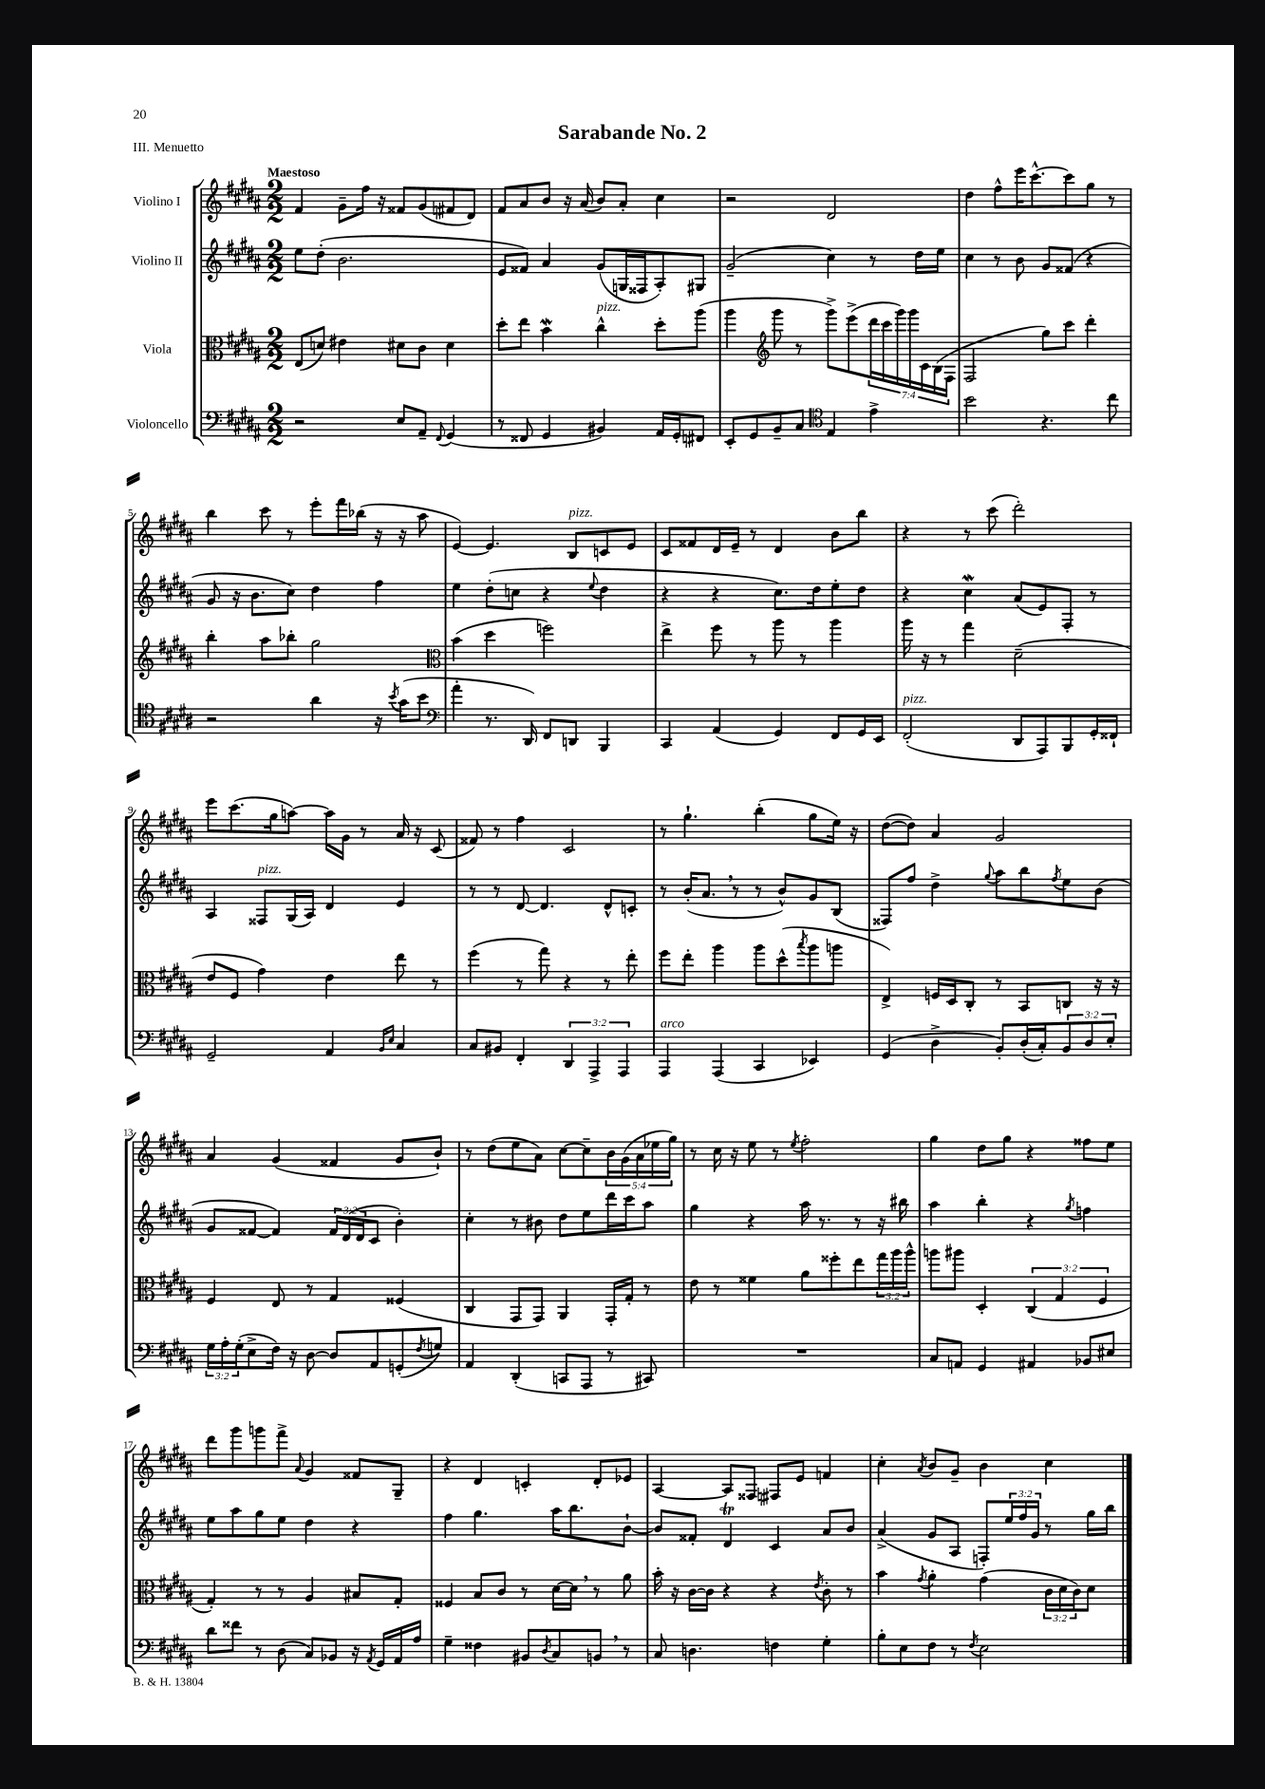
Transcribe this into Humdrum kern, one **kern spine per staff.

**kern	**kern	**kern	**kern
*staff4	*staff3	*staff2	*staff1
*clefF4	*clefC3	*clefG2	*clefG2
*k[f#c#g#d#a#]	*k[f#c#g#d#a#]	*k[f#c#g#d#a#]	*k[f#c#g#d#a#]
*M2/2	*M2/2	*M2/2	*M2/2
2r	(8E/L	8ee\L	4f#/
.	8d/J)	(8dd#'\J	.
.	4e#\	2.b\	8g#~\L
.	.	.	16ff#\Jk
.	.	.	16r
8E/L	8d#\L	.	8f##/L
8AA#~/J	8c#\J	.	(8g#/
8qqFF#/	.	.	.
(4GG#/	4d#\	.	8f#/
.	.	.	8d#/J)
=	=	=	=
8r	8dd#'\L	8e/L	8f#/L
8FF##/	8ee\J	8f##/J)	8a#/
4GG#/	4b\	4a#/	8b/J
.	.	.	16r
.	.	.	(16a#/
4BB#/)	4cc#^^\	(8g#/L	8b/L)
.	.	16G/L	8a#'/J
.	.	16F##/J	.
16AA#/LL	8dd#'\L	8A#'/)	4cc#\
16GG#'/J	.	.	.
8FF#/J	(8aa#\J	8G#/J	.
=	=	=	=
8EE'/L	4aa#\	(2g#~/	2r
8GG#/	.	.	.
*	*clefG2	*	*
8BB~/	8ggg#\	.	.
8C#/J	8r	.	.
*clefC4	*	*	*
4E/	8ggg#^\L)	4cc#\)	2d#/
.	(8eee^\	.	.
4e^\	28ddd#\L	8r	.
.	28ccc#\	.	.
.	28ggg#\)	.	.
.	28ggg#\	.	.
.	.	16dd#\LL	.
.	28c#\	.	.
.	(28B\	.	.
.	.	16ee\JJ	.
.	28F#\JJ	.	.
=	=	=	=
2b\	2F#/	4cc#\	4dd#\
.	.	8r	8ff#^^\L
.	.	8b\	16eee\K
.	.	.	[8.ccc#^^\
4.r	8gg#\L)	8g#/L	.
.	8ccc#\J	(8f##/J	8ccc#\]
.	4ddd#'\	4r	8gg#\J
8cc#\	.	.	8r
=	=	=	=
2r	4bb'\	8g#/	4bb\
.	.	16r	.
.	.	8.b\L	.
.	8aa#\L	.	8ccc#\
.	8bb-'\J	8cc#\J)	8r
4a#\	2gg#\	4dd#\	8eee'\L
.	.	.	16fff#\L
.	.	.	(16bb-\JJ
16r	.	4ff#\	16r
8qb/	.	.	.
(16g#\LK	.	.	16r
8b\J	.	.	8aa#\
=	=	=	=
*clefF4	*clefC3	*	*
4a#'\	(4b\	4ee\	[4e/)
8.r	4dd#\	(8dd#'\L	4.e/]
.	.	8cc\J	.
16DD#/)	.	.	.
8FF#/L	2ff\)	4r	.
8DD/J	.	.	8B/L
.	.	8qqee/	.
4BBB/	.	4dd#\	8c/
.	.	.	8e/J
=	=	=	=
4CC#/	4ee^\	4r	8c#/L
.	.	.	8f##/
(4AA#/	8ff#\	4r	16d#/L
.	.	.	16e~/JJ
.	8r	.	8r
4GG#/)	8aa#\	8.cc#\L)	4d#/
.	8r	.	.
.	.	16dd#\k	.
8FF#/L	4aa#\	8ee'\	8b\L
16GG#/L	.	8dd#\J	8bb\J
16EE/JJ	.	.	.
=	=	=	=
(2FF#'/	16aa#\	4r	4r
.	16r	.	.
.	8r	.	.
.	4gg#\	4cc#\	8r
.	.	.	(8ccc#\
8DD#/L	(2d#~\	(8a#/L	2ddd#'\)
8AAA#/)	.	8e/)	.
8BBB/	.	8F#'/J	.
16GG#'/L	.	8r	.
16FF##`/JJ	.	.	.
=	=	=	=
2GG#~/	8e/L	4A#/	8eee\L
.	8F#/J	.	(8.ccc#\
.	4g#\)	8F##/L	.
.	.	.	16gg#\k
.	.	(16G#/L	[8aa\J)
.	.	16A#/JJ)	.
4AA#/	4e\	4d#/	16aa\]LL
.	.	.	16g#\JJ
.	.	.	8r
16qqBB/LL	.	.	.
16qqE/JJ	.	.	.
4C#/	8ee\	4e/	16a#/
.	.	.	16r
.	8r	.	(8c#/
=	=	=	=
8C#/L	(4ff#\	8r	8f##/)
8BB#/J	.	8r	8r
4FF#'/	8r	[8d#/	4ff#\
.	8gg#\)	4.d#/]	.
6DD#/	4r	.	2c#/
6AAA#^/	.	.	.
.	8r	8d#^^/L	.
6AAA#/	.	.	.
.	8ee'\	8c'/J	.
=	=	=	=
4AAA#/	8ff#\L	8r	8r
.	8ee'\J	(16b'/LK	4.gg#`\
.	.	8.a#/J	.
(4AAA#/	4aa#\	.	.
.	.	8r	.
4CC#/	8aa#\L	8r	(4bb'\
.	(8dd#^^\	8b^^/L)	.
.	8qbb/	.	.
4EE-/)	8aa#\	8g#/	8gg#\L
.	8aa\J	(8B/J	16ee\Jk)
.	.	.	16r
=	=	=	=
(4GG#/	4E^/)	8F##/L)	([8dd#\L
.	.	8ff#/J	8dd#\]J)
4D#^\	16F/LL	4dd#^\	4a#/
.	16D#/J	.	.
.	8C#'/J	.	.
.	.	8qqgg#/	.
8BB'/L)	8r	8aa#\L	2g#/
(16D#'/L	8BB/L	8bb\	.
16C#'/J)	.	.	.
.	.	8qff#/	.
12BB/	8C/J	8ee\	.
12D#/	.	.	.
.	16r	(8b\J	.
12E'/J	.	.	.
.	16r	.	.
=	=	=	=
24G#\LL	4F#/	8g#/L	4a#/
24A#'\	.	.	.
(24G#'\J	.	.	.
8E^\	.	[8f##/J	.
16F#\Jk)	8E/	4f##/])	(4g#/
16r	.	.	.
[8D#\	8r	.	.
8D#/]L	4G#/	24f##/LL	4f##/
.	.	(24d#/	.
.	.	24d#/J	.
8AA#/	.	8c#/J	.
(8GG'/	(4F##/	4b'\)	8g#/L
8qF#/	.	.	.
8G/J)	.	.	8b`/J)
=	=	=	=
4AA#/	4C#/	4cc#'\	8r
.	.	.	(8dd#\L
(4DD#'/	8GG#/L	8r	8ee\
.	8GG#/J)	8b#\	8a#\J)
8CC/L	4AA#/	8dd#\L	[8cc#\L
8AAA#/J	.	8ee\	8cc#~\]
8r	16GG#'/LL	16ddd#\L	20b\L
.	.	.	(20g#\
.	16G#'/JJ	16ccc#\J	.
.	.	.	20a#\
8CC#/)	8r	8aa#\J	.
.	.	.	20ee-\
.	.	.	20gg#\JJ)
=	=	=	=
1r	8e\	4gg#\	8r
.	8r	.	16cc#\
.	.	.	16r
.	4f##\	4r	8ee\
.	.	.	8r
.	.	.	8qee/
.	8a#\L	16aa#\	2ff#'\
.	.	8.r	.
.	8ff##'\	.	.
.	8ee\	8r	.
.	24gg#\L	16r	.
.	24aa#\	.	.
.	.	16bb#\	.
.	24aa#^^\JJ	.	.
=	=	=	=
8C#/L	8aa\L	4aa#\	4gg#\
8AA/J	8aa#\J	.	.
4GG#/	4D#'/	4bb'\	8dd#\L
.	.	.	8gg#\J
4AA#/	(6C#/	4r	4r
.	6G#/	.	.
.	.	8qgg#/	.
8BB-/L	.	4ff\	8ff##\L
.	6F#/	.	.
8E#/J	.	.	8ee\J
=	=	=	=
8d#\L	4G#'/)	8ee\L	8ddd#\L
8f##\J	.	8aa#\	8ggg#\
8r	8r	8gg#\	8ggg\
(8D#\	8r	8ee\J	8fff#^\J
.	.	.	8qqa#/
8C#/L)	4A#/	4dd#\	4g#/
8BB-/J	.	.	.
16r	8B#/L	4r	8f##/L
8qAA#/	.	.	.
16GG#/LL	.	.	.
16AA#/	8G#'/J	.	8G#~/J
16A#/JJ	.	.	.
=	=	=	=
4G#~\	4F##/	4ff#\	4r
4F##\	8B/L	4.gg#\	4d#/
.	8c#/J	.	.
8BB#/L	8r	.	4c'/
8qD#/	.	.	.
8C#/	[16d#\LL	16aa#\LK	.
.	16d#\]JJ	8.bb\	.
8BB/J	8r	.	8d#'/L
8r	8a#\	[8b`\J	8e-/J
=	=	=	=
8C#/	16b'\	8b/]L	[4A#/
.	16r	.	.
4.D\	[16c#\LL	8f##'/J	.
.	16c#\]JJ	.	.
.	4r	4d#/	8A#/]L
.	.	.	8F##/J
4F\	4r	4c#/	8F#/L
.	.	.	8e/J
.	8qe/	.	.
4G#'\	8c#'\	8a#/L	4f/
.	8r	8b/J	.
=	=	=	=
8B'\L	4b\	(4a#^/	4cc#'\
8E\	.	.	.
.	8qg#/	.	8qa#/
8F#\J	4a#'\	8g#/L	8b/L
8r	.	8A#/J	8g#~/J
8qF#/	.	.	.
2E\	(4g#\	8F'/L)	4b\
.	.	24ee/L	.
.	.	24ff#/	.
.	.	24g#/JJ	.
.	24c#\LL	8r	4cc#\
.	24d#\	.	.
.	24c#\J)	.	.
.	8d#\J	16gg#\LL	.
.	.	16bb\JJ	.
==	==	==	==
*-	*-	*-	*-
